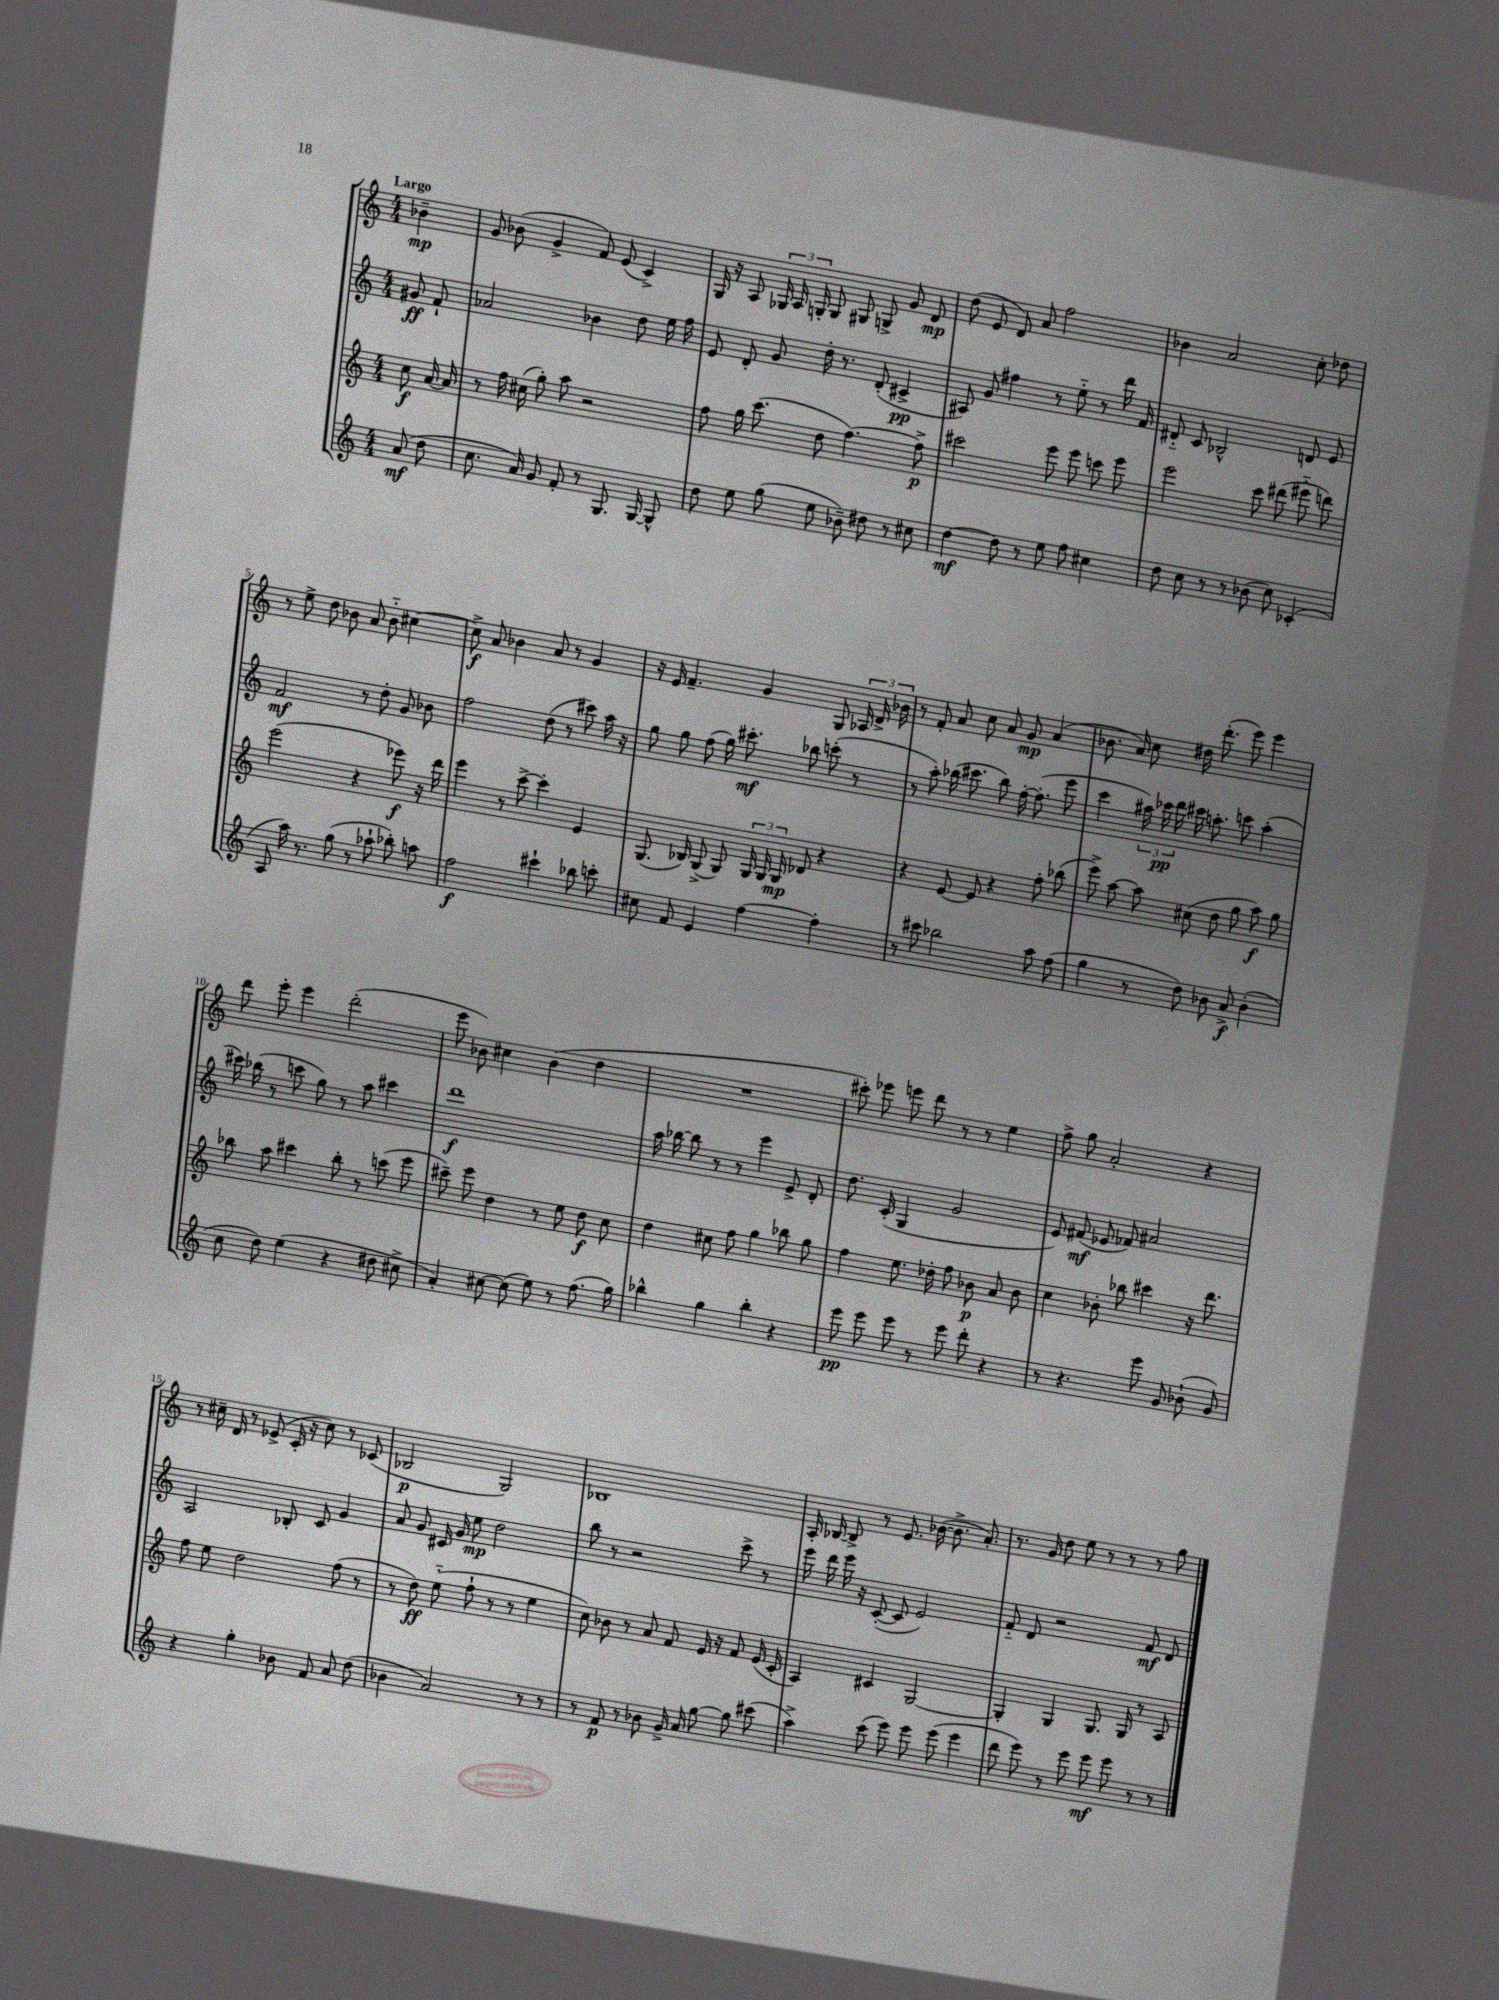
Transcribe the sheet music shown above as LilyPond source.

<<
\new StaffGroup <<
\new Staff = "s0" {
    \clef treble \key c \major \numericTimeSignature \time 4/4 \partial 4 \tempo "Largo"
    \autoBeamOff bes'4--\mp |
    g'8 bes'8( g'4-> f'8) e'8( c'4->) |
    g16 r16 a8 \tuplet 3/2 { ges16 a16 g16-. } g8 gis8 g8-> g'8 d'8\mp |
    d''8( e'8 d'8) a'8 f''2 |
    bes'4 a'2 c''8-. des''8 |
    r8 e''8-> d''8 bes'8 a'8 bes'8-_ cis''4~ |
    cis''8->\f a'8 bes'4 a'8 r8 g'4 |
    r16 e'16 f'4.-- g'4 g8 \tuplet 3/2 { aes16 d'16-> bes'16 } |
    r8 f'8-. a'8 c''8 a'8 g'8\mp a'4( |
    bes'8. a'16) c''8 dis''16 d'''8.-.( e'''8) e'''4 |
    d'''8 e'''8-. e'''4 d'''2-.( |
    e'''8 bes'8) cis''4 bes'4( d''4 |
    R1 |
    cis'''8-.) ees'''8 e'''8 d'''8 r8 r8 e''4 |
    f''8-> g''8 a'2-. r4 |
    r8 cis''16-- d'16 r8 ees'8->( c'16-. r16 cis''8) r8 ces'8( |
    bes2\p g2) |
    bes1 |
    a16-. bes16~ bes8-> r8 e'8. bes'16~( bes'8.-> a'8.-.) |
    r8. g'16 d''8 e''8 r8 r8 r8 g''8 \bar "|." |
}
\new Staff = "s1" {
    \clef treble \key c \major \numericTimeSignature \time 4/4 \partial 4
    \autoBeamOff gis'8\ff f'8-! |
    aes'2 bes'4 d''8 e''16 f''16 |
    e'8 d'8-. g'8 d''16-. r8. d'8-.( cis'4->\pp |
    ais8) g'8 fis''4 r8 e''8-_ r8 d'''16 f'16 |
    dis'8-_ c'8 bes2-^ d'8 e'8 |
    f'2\mf r8 d''8-. g'8 bes'8 |
    f''2 d''8( r8 cis'''8) a''16 r16 |
    g''8 g''8 f''8( g''16) cis'''8.-.\mf bes''8 c'''8-.( r8 |
    r8 a''8-.) bes''16( cis'''8. bes''8) f''16~-. f''8.-.( e'''8 |
    c'''4 \tuplet 3/2 { ais''16) ces'''16\pp d'''16 } cis'''16 a''8.-. c'''8 a''4-.( |
    cis'''16) bes''16( r8 c'''8 g''8) r8 a''8 cis'''4 |
    d'''1\f |
    a''16 bes''16~ bes''8 r8 r8 e'''4 e'8-> d'8-. |
    d''8. c'16-.( g4 g'2 |
    e'8) fis'8\mf( ees'8 fes'8) ais'2 |
    a2 bes8-. c'8 g'4 |
    a'8 g'8 cis'16 g'16 e''8\mp d''2 |
    b''8 r8 r2 c'''8-> r8 |
    e'''16 d'''16 e'''16 r16 c'8~-.( c'8 e'2) |
    f'8-_ d'8 r2 f'8\mf d'8 \bar "|." |
}
\new Staff = "s2" {
    \clef treble \key c \major \numericTimeSignature \time 4/4 \partial 4
    \autoBeamOff c''8\f a'16~ a'16 |
    r8 f''16 cis''16( g''8-.) a''8 r2 |
    f''8 g''16 c'''8.( d''8 f''4.~) f''8->\p |
    cis'''2 e'''8 e'''8 c'''8 e'''8 |
    e'''2 c'''8 dis'''8( eis'''8-_ d'''8) |
    e'''2( r4 ees'''8\f) r16 d'''16 |
    e'''4 r8 c'''8~-> c'''4-. e'4 |
    g8.( bes16) g8->( g8) \tuplet 3/2 { g16 g16 g16\mp } des'8 r4 |
    r4 e'8~ e'8 r4 f''8-. bes''8( |
    e'''8->) a''8~ a''8 cis''8( d''8 g''8 a''8\f) g''8 |
    bes''8 a''8 cis'''4 bes''8-. r8 c'''8( e'''8 |
    cis'''8--) e'''8 d''4 r8 e''8 d''8\f c''8 |
    d''4 cis''8 f''8 g''4 bes''8 g''8 |
    f''4 e''8. des''16-. f''8 bes'8\p a'8 bes'8 |
    c''4 bes'8-. bes''8 cis'''4 r16 d'''8. |
    f''8 e''8 d''2 f''8( r8 |
    r8 d''8\ff) e''8-_( f''8-! r8 r8 e''4 |
    c''8) bes'8 r8 a'8 f'8 e'16 r16 f'8 e'16( c'16-. |
    a4) cis'4 g2~ |
    g4-. g4 g8. g16 r8 a8 \bar "|." |
}
\new Staff = "s3" {
    \clef treble \key c \major \numericTimeSignature \time 4/4 \partial 4
    \autoBeamOff a'8\mf( d''8 |
    c''8. a'16) g'8 f'8-. r8 g8. g16~ g8-^ |
    d''8 e''8 g''8( e''8 bes'8--) dis''8 r8 cis''8 |
    d''4~\mf d''8 r8 e''8 f''8 cis''4 |
    d''8 c''8 r8 r8 bes'8( c''8) ces'4-.( |
    a8 a''16) r8. g''8( r8 aes''8-! bes''8-.) a''8 |
    f''2\f cis'''4-! bes''8 c'''8-. |
    cis''8 f'8 e'4 f''4~ f''4-. |
    r8 cis'''8 bes''2 a''8 f''8( |
    g''4 r8 d''8) bes'8 a'8->\f bes'4-.( |
    c''8 d''8) e''4( r4 dis''8 cis''8-> |
    a'4-.) cis''8~ cis''8( e''8) r8 f''8.( g''16) |
    bes''4-^ g''4 bes''4-. r4 |
    e'''8\pp e'''8 e'''8 r8 e'''8 d'''8-. r4 |
    r8 r4. e'''8 g'8 bes'8-!( g'8) |
    r4 g''4-. bes'8 f'8 a'8 d''8( |
    bes'4 a'2) r8 r8 |
    r8 f'8\p r8 bes'8 g'16-> a'16 g''8~ g''8 cis'''8( |
    a''4->) c'''8( e'''8) e'''8 e'''8( e'''4 |
    d'''8 e'''8) r8 e'''8 e'''8\mf e'''8 r8 r8 \bar "|." |
}
>>
>>
